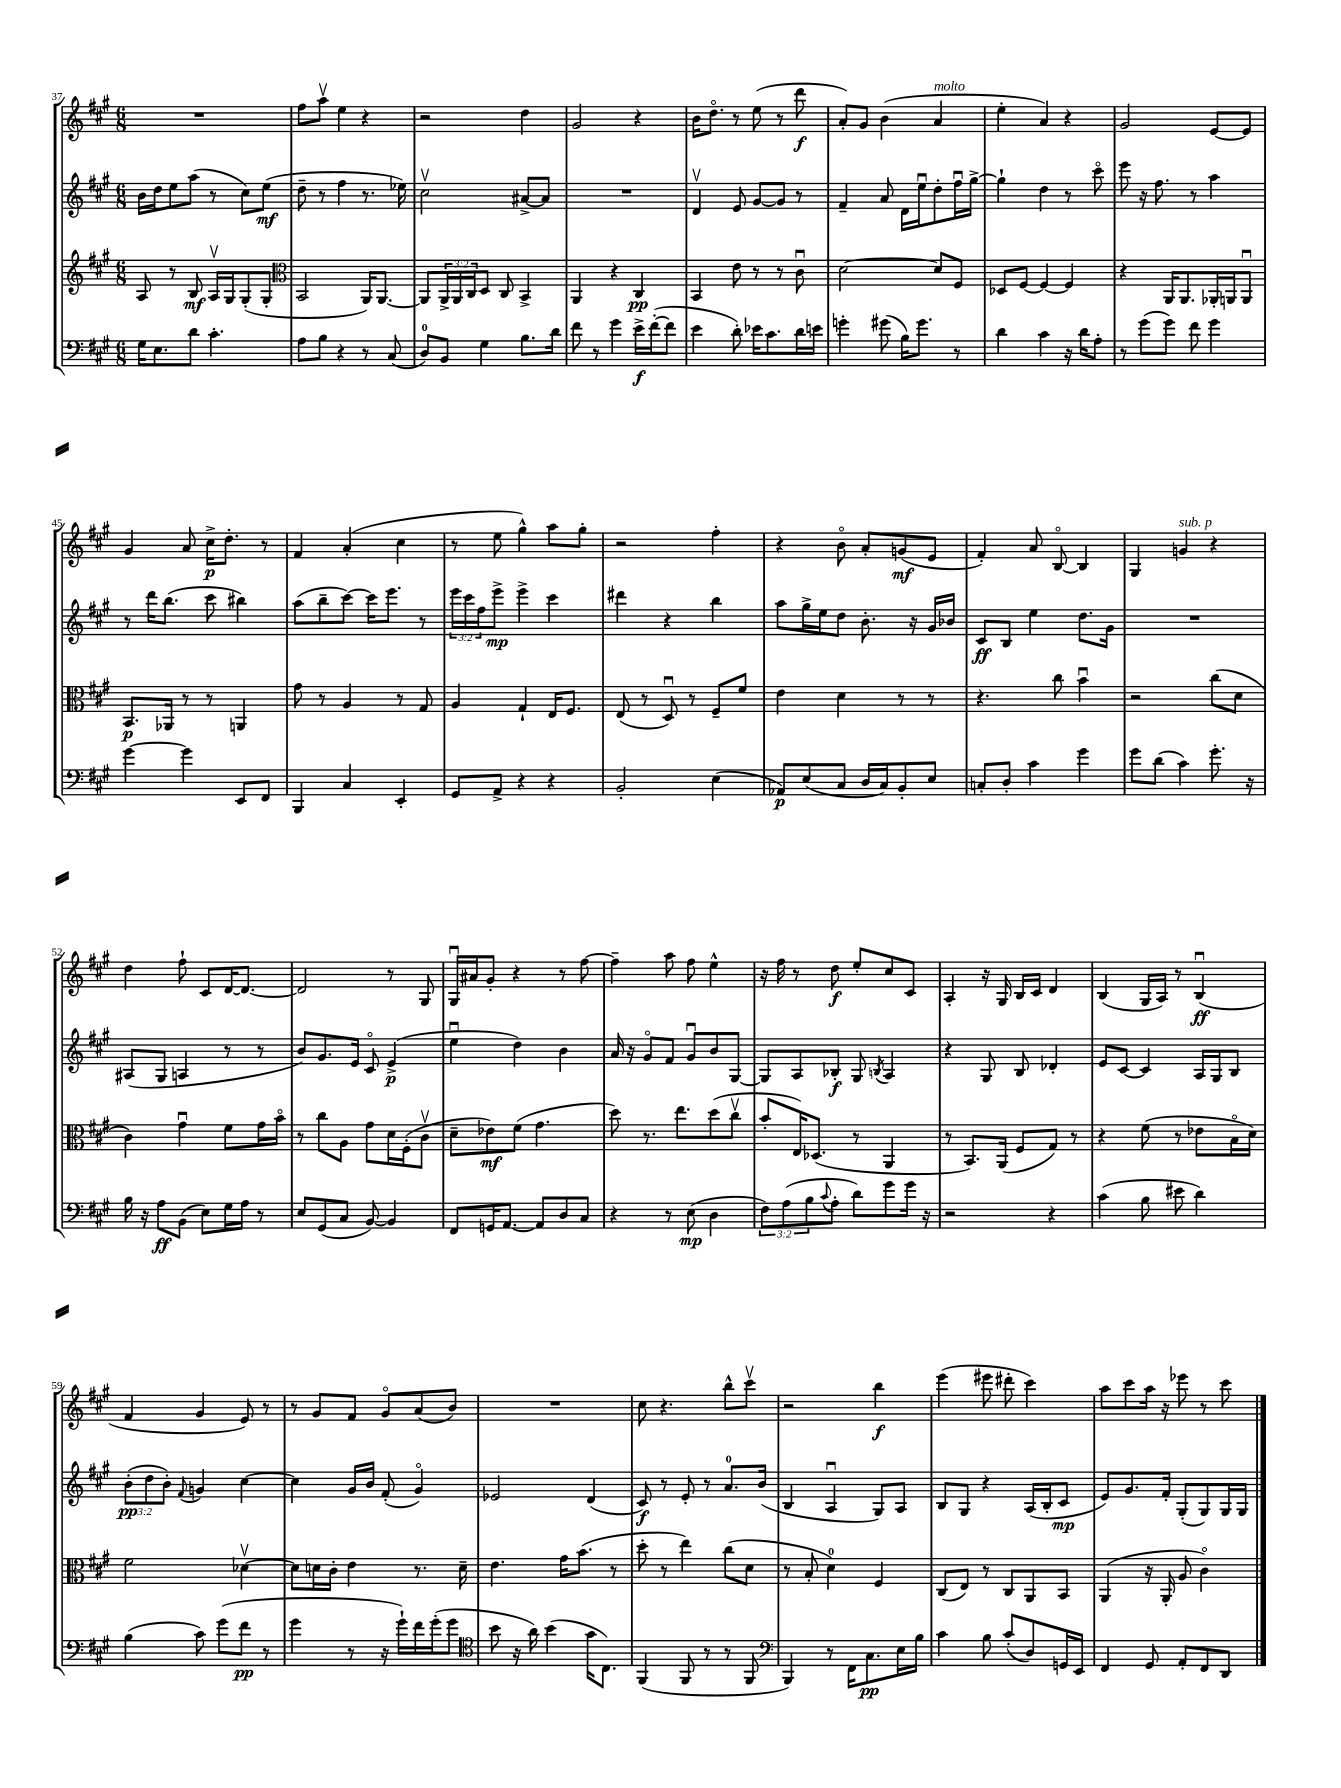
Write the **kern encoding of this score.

**kern	**dynam	**kern	**dynam	**kern	**dynam	**kern	**dynam
*part4	*part4	*part3	*part3	*part2	*part2	*part1	*part1
*staff4	*staff4	*staff3	*staff3	*staff2	*staff2	*staff1	*staff1
*clefF4	*	*clefG2	*	*clefG2	*	*clefG2	*
*k[f#c#g#]	*	*k[f#c#g#]	*	*k[f#c#g#]	*	*k[f#c#g#]	*
*M6/8	*	*M6/8	*	*M6/8	*	*M6/8	*
=37	=37	=37	=37	=37	=37	=37	=37
16G#\KL	.	8A/	.	16b\LL	.	2.r	.
8.E\	.	.	.	16dd\J	.	.	.
.	.	8r	.	8ee\	.	.	.
8d\J	.	8B/	mf	(8aa\J	.	.	.
4.c#'\	.	16Av/LL	.	8r	.	.	.
.	.	16G#/J	.	.	.	.	.
.	.	(8G#'/	.	8cc#\L)	.	.	.
.	.	8G#'/J	.	(8ee\J	mf	.	.
=38	=38	=38	=38	=38	=38	=38	=38
*	*	*clefC3	*	*	*	*	*
8A\L	.	2BB/	.	8dd~\	.	8ff#\L	.
8B\J	.	.	.	8r	.	8aav\J	.
4r	.	.	.	4ff#\	.	4ee\	.
8r	.	16AA/KL)	.	8.r	.	4r	.
.	.	[8.AA/J	.	.	.	.	.
(8C#/	.	.	.	.	.	.	.
.	.	.	.	16ee-X\)	.	.	.
=39	=39	=39	=39	=39	=39	=39	=39
8D/L)	.	8AA/L]	.	2cc#v\	.	2r	.
8BB/J	.	24AA^/L	.	.	.	.	.
.	.	24AA/	.	.	.	.	.
.	.	24C#/J	.	.	.	.	.
4G#\	.	8D/J	.	.	.	.	.
.	.	8C#/	.	.	.	.	.
8.B\L	.	4BB^/	.	[8a#X^/L	.	4dd\	.
.	.	.	.	8a#/J]	.	.	.
16d\Jk	.	.	.	.	.	.	.
=40	=40	=40	=40	=40	=40	=40	=40
8f#\	.	4AA/	.	2.r	.	2g#/	.
8r	.	.	.	.	.	.	.
4g#\	.	4r	.	.	.	.	.
16e^\LL	f	4C#/	pp	.	.	4r	.
([16f#'\J	.	.	.	.	.	.	.
8f#\J]	.	.	.	.	.	.	.
=41	=41	=41	=41	=41	=41	=41	=41
4e\	.	4BB/	.	4dv/	.	16b\KL	.
.	.	.	.	.	.	8.dd\J	.
8d'\)	.	8e\	.	8e/	.	8r	.
16e-X\KL	.	8r	.	[8g#/L	.	(8ee\	.
8.c#\	.	.	.	.	.	.	.
.	.	8r	.	8g#/J]	.	8r	.
16d\L	.	8c#u\	.	8r	.	8ddd\	f
16en\JJ	.	.	.	.	.	.	.
=42	=42	=42	=42	=42	=42	=42	=42
4gn'\	.	[2d\	.	4f#~/	.	8a'/L)	.
.	.	.	.	.	.	8g#/J	.
(8g#X\	.	.	.	8a/	.	(4b\	.
16B\KL)	.	.	.	16d\LL	.	.	.
8.g#\J	.	.	.	16eeu\J	.	.	.
!	!	!	!	!	!	!LO:TX:a:i:t=molto	!
.	.	8d/L]	.	8dd'\	.	4a/	.
8r	.	8F#/J	.	16ff#u\L	.	.	.
.	.	.	.	[16gg#^\JJ	.	.	.
=43	=43	=43	=43	=43	=43	=43	=43
4d\	.	8D-X/L	.	4gg#`\]	.	4ee'\	.
.	.	[8F#/J	.	.	.	.	.
4c#\	.	4F#/_	.	4dd\	.	4a/)	.
16r	.	4F#/]	.	8r	.	4r	.
16d\KL	.	.	.	.	.	.	.
8A'\J	.	.	.	8ccc#\	.	.	.
=44	=44	=44	=44	=44	=44	=44	=44
8r	.	4r	.	8eee\	.	2g#/	.
(8g#\L	.	.	.	16r	.	.	.
.	.	.	.	8.ff#\	.	.	.
8g#\J)	.	16AA/KL	.	.	.	.	.
.	.	8.AA/	.	.	.	.	.
8f#\	.	.	.	8r	.	.	.
4g#\	.	16AA-X'/L	.	4aa\	.	[8e/L	.
.	.	16AAn/J	.	.	.	.	.
.	.	8AAu/J	.	.	.	8e/J]	.
!!LO:LB:g=z
=45	=45	=45	=45	=45	=45	=45	=45
[4g#\	.	8.BB/L	p	8r	.	4g#/	.
.	.	.	.	16ddd\KL	.	.	.
.	.	16AA-X/Jk	.	(8.bb\J	.	.	.
4g#\]	.	8r	.	.	.	8a/	.
.	.	8r	.	8ccc#\	.	16cc#^\KL	p
.	.	.	.	.	.	8.dd'\J	.
8EE/L	.	4AAn/	.	4bb#X\)	.	.	.
8FF#/J	.	.	.	.	.	8r	.
=46	=46	=46	=46	=46	=46	=46	=46
4BBB/	.	8g#\	.	(8aa\L	.	4f#/	.
.	.	8r	.	8bb~\	.	.	.
4C#/	.	4A/	.	[8ccc#\J)	.	(4a'/	.
.	.	.	.	16ccc#\KL]	.	.	.
.	.	.	.	8.eee\J	.	.	.
4EE'/	.	8r	.	.	.	4cc#\	.
.	.	8G#/	.	8r	.	.	.
=47	=47	=47	=47	=47	=47	=47	=47
8GG#/L	.	4A/	.	24eee\LL	.	8r	.
.	.	.	.	24ccc#\	.	.	.
.	.	.	.	24ff#\J	.	.	.
8AA^/J	.	.	.	8eee^\J	mp	8ee\	.
4r	.	4G#`/	.	4eee^\	.	4gg#^^\)	.
4r	.	16E/KL	.	4ccc#\	.	8aa\L	.
.	.	8.F#/J	.	.	.	.	.
.	.	.	.	.	.	8gg#'\J	.
=48	=48	=48	=48	=48	=48	=48	=48
2BB'/	.	(8E/	.	4ddd#X\	.	2r	.
.	.	8r	.	.	.	.	.
.	.	8Du/)	.	4r	.	.	.
.	.	8r	.	.	.	.	.
(4E\	.	8F#~/L	.	4bb\	.	4ff#'\	.
.	.	8f#/J	.	.	.	.	.
=49	=49	=49	=49	=49	=49	=49	=49
8AA-X/L)	p	4e\	.	8aa\L	.	4r	.
(8E/	.	.	.	16gg#^\L	.	.	.
.	.	.	.	16ee\J	.	.	.
8C#/J	.	4d\	.	8dd\J	.	8b\	.
16D/LL	.	.	.	8.b'\	.	8a'/L	.
16C#/J)	.	.	.	.	.	.	.
8BB'/	.	8r	.	.	.	(8gn/	mf
.	.	.	.	16r	.	.	.
8E/J	.	8r	.	16g#/LL	.	8e/J	.
.	.	.	.	16b-X/JJ	.	.	.
=50	=50	=50	=50	=50	=50	=50	=50
8Cn'/L	.	4.r	.	8c#/L	ff	4f#'/)	.
8D'/J	.	.	.	8B/J	.	.	.
4c#\	.	.	.	4ee\	.	8a/	.
.	.	8cc#\	.	.	.	[8B/	.
4g#\	.	4bu\	.	8.dd\L	.	4B/]	.
.	.	.	.	16g#\Jk	.	.	.
=51	=51	=51	=51	=51	=51	=51	=51
8g#\L	.	2r	.	2.r	.	4G#/	.
(8d\J	.	.	.	.	.	.	.
!	!	!	!	!	!	!LO:TX:a:i:t=sub. p	!
4c#\)	.	.	.	.	.	4gn/	.
8.g#'\	.	(8cc#\L	.	.	.	4r	.
.	.	8d\J	.	.	.	.	.
16r	.	.	.	.	.	.	.
!!LO:LB:g=z
=52	=52	=52	=52	=52	=52	=52	=52
16B\	.	4c#\)	.	(8A#X/L	.	4dd\	.
16r	.	.	.	.	.	.	.
8A\L	ff	.	.	8G#/J	.	.	.
(8BB\J	.	4g#u\	.	4An/	.	8ff#`\	.
8E\L)	.	.	.	.	.	8c#/L	.
16G#\L	.	8f#\L	.	8r	.	[16d/K	.
16A\JJ	.	.	.	.	.	8.d/J_	.
8r	.	16g#\L	.	8r	.	.	.
.	.	16b\JJ	.	.	.	.	.
=53	=53	=53	=53	=53	=53	=53	=53
8E/L	.	8r	.	8b/L)	.	2d/]	.
(8GG#/	.	8cc#\L	.	8.g#/	.	.	.
8C#/J	.	8A\J	.	.	.	.	.
.	.	.	.	16e/Jk	.	.	.
[8BB/)	.	8g#\L	.	8c#/	.	.	.
4BB/]	.	16d\L	.	(4e^/	p	8r	.
.	.	(16F#'\J	.	.	.	.	.
.	.	8c#v\J	.	.	.	8G#/	.
=54	=54	=54	=54	=54	=54	=54	=54
8FF#/L	.	8d~\L	.	4eeu\	.	16G#u/LL	.
.	.	.	.	.	.	16a#X/J	.
16GGn/K	.	8e-X\)	mf	.	.	8g#'/J	.
[8.AA/J	.	.	.	.	.	.	.
.	.	(8f#\J	.	4dd\)	.	4r	.
8AA/L]	.	4.g#\	.	.	.	.	.
8D/	.	.	.	4b\	.	8r	.
8C#/J	.	.	.	.	.	[8ff#\	.
=55	=55	=55	=55	=55	=55	=55	=55
4r	.	8dd\)	.	16a/	.	4ff#~\]	.
.	.	.	.	16r	.	.	.
.	.	8.r	.	8g#/L	.	.	.
8r	.	.	.	8f#/J	.	8aa\	.
.	.	8.ee\L	.	.	.	.	.
(8E\	mp	.	.	8g#u/L	.	8ff#\	.
4D\	.	(8dd\	.	8b/	.	4ee^^\	.
.	.	8cc#v\J	.	[8G#/J	.	.	.
=56	=56	=56	=56	=56	=56	=56	=56
12F#\L)	.	8b'/L	.	8G#/L]	.	16r	.
.	.	.	.	.	.	16ff#\	.
(12A\	.	.	.	.	.	.	.
.	.	16E/K)	.	8A/	.	8r	.
12B\	.	.	.	.	.	.	.
.	.	(8.D-X/J	.	.	.	.	.
8qqc#/	.	.	.	.	.	.	.
8A'\J	.	.	.	8B-X'/J	f	8dd\	f
8d\L)	.	8r	.	8G#/	.	8ee'/L	.
.	.	.	.	8qBn/	.	.	.
8g#\	.	4AA/	.	4A/	.	8cc#/	.
16g#\Jk	.	.	.	.	.	8c#/J	.
16r	.	.	.	.	.	.	.
=57	=57	=57	=57	=57	=57	=57	=57
2r	.	8r	.	4r	.	4A'/	.
.	.	8.BB/L)	.	.	.	.	.
.	.	.	.	8G#/	.	16r	.
.	.	(16AA/Jk	.	.	.	16G#/	.
.	.	8F#/L	.	8B/	.	16B/LL	.
.	.	.	.	.	.	16c#/JJ	.
4r	.	8G#/J)	.	4d-X'/	.	4d/	.
.	.	8r	.	.	.	.	.
=58	=58	=58	=58	=58	=58	=58	=58
(4c#\	.	4r	.	8e/L	.	(4B/	.
.	.	.	.	[8c#/J	.	.	.
8B\	.	(8f#\	.	4c#/]	.	16G#/LL	.
.	.	.	.	.	.	16A/JJ)	.
8e#X\	.	8r	.	.	.	8r	.
4d\)	.	8e-X\L	.	16A/LL	.	(4Bu/	ff
.	.	.	.	16G#/J	.	.	.
.	.	16B\L	.	8B/J	.	.	.
.	.	16d\JJ)	.	.	.	.	.
!!LO:LB:g=z
=59	=59	=59	=59	=59	=59	=59	=59
(4B\	.	2f#\	.	(12b'\L	pp	4f#/	.
.	.	.	.	12dd\	.	.	.
.	.	.	.	12b'\J)	.	.	.
.	.	.	.	8qqf#/	.	.	.
8c#\)	.	.	.	4gn/	.	4g#/	.
(8g#\L	.	.	.	.	.	.	.
8f#\J	pp	[4d-Xv\	.	[4cc#\	.	8e/)	.
8r	.	.	.	.	.	8r	.
=60	=60	=60	=60	=60	=60	=60	=60
4g#\	.	8d-\L]	.	4cc#\]	.	8r	.
.	.	16dn\L	.	.	.	8g#/L	.
.	.	16c#'\JJ	.	.	.	.	.
8r	.	4e\	.	16g#/LL	.	8f#/J	.
.	.	.	.	16b/JJ	.	.	.
16r	.	.	.	(8f#'/	.	8g#/L	.
16g#`\LL)	.	.	.	.	.	.	.
16f#\	.	8.r	.	4g#/)	.	(8a/	.
(16g#'\J	.	.	.	.	.	.	.
8g#\J	.	.	.	.	.	8b/J)	.
.	.	16d~\	.	.	.	.	.
=61	=61	=61	=61	=61	=61	=61	=61
*clefC4	*	*	*	*	*	*	*
8b\	.	4.e\	.	2e-X/	.	2.r	.
16r	.	.	.	.	.	.	.
16a\)	.	.	.	.	.	.	.
(4b\	.	.	.	.	.	.	.
.	.	16g#\KL	.	.	.	.	.
.	.	(8.b\J	.	.	.	.	.
16g#\KL	.	.	.	(4d/	.	.	.
8.C#\J)	.	.	.	.	.	.	.
.	.	8r	.	.	.	.	.
=62	=62	=62	=62	=62	=62	=62	=62
(4FF#/	.	8dd'\	.	8c#/)	f	8cc#\	.
.	.	8r	.	8r	.	4.r	.
8FF#/	.	4ee\)	.	8e'/	.	.	.
8r	.	.	.	8r	.	.	.
8r	.	(8cc#\L	.	8.a/L	.	8bb^^\L	.
8FF#/	.	8d\J	.	.	.	8ccc#v\J	.
.	.	.	.	(16b/Jk	.	.	.
=63	=63	=63	=63	=63	=63	=63	=63
*clefF4	*	*	*	*	*	*	*
4BBB/)	.	8r	.	4B/	.	2r	.
.	.	8B'/	.	.	.	.	.
8r	.	4d\)	.	4Au/	.	.	.
16FF#\KL	.	.	.	.	.	.	.
8.C#\	pp	.	.	.	.	.	.
.	.	4F#/	.	8G#/L)	.	4bb\	f
16E\L	.	.	.	8A/J	.	.	.
16B\JJ	.	.	.	.	.	.	.
=64	=64	=64	=64	=64	=64	=64	=64
4c#\	.	(8C#/L	.	8B/L	.	(4eee\	.
.	.	8E/J)	.	8G#/J	.	.	.
8B\	.	8r	.	4r	.	8eee#X\	.
(8c#'/L	.	8C#/L	.	.	.	8ddd#X'\	.
8D/)	.	8AA/	.	(16A/LL	.	4ccc#\)	.
.	.	.	.	16B'/J	.	.	.
16GGn/L	.	8BB/J	.	8c#/J	mp	.	.
16EE/JJ	.	.	.	.	.	.	.
=65	=65	=65	=65	=65	=65	=65	=65
4FF#/	.	(4AA/	.	8e/L)	.	8aa\L	.
.	.	.	.	8.g#/	.	8ccc#\	.
8GG#/	.	16r	.	.	.	16aa\Jk	.
.	.	16AA'/	.	16f#'/Jk	.	16r	.
8AA'/L	.	8A/	.	(8G#'/L	.	8eee-X\	.
8FF#/	.	4c#\)	.	8G#/)	.	8r	.
8DD/J	.	.	.	16G#/L	.	8ccc#\	.
.	.	.	.	16G#/JJ	.	.	.
==	==	==	==	==	==	==	==
*-	*-	*-	*-	*-	*-	*-	*-
